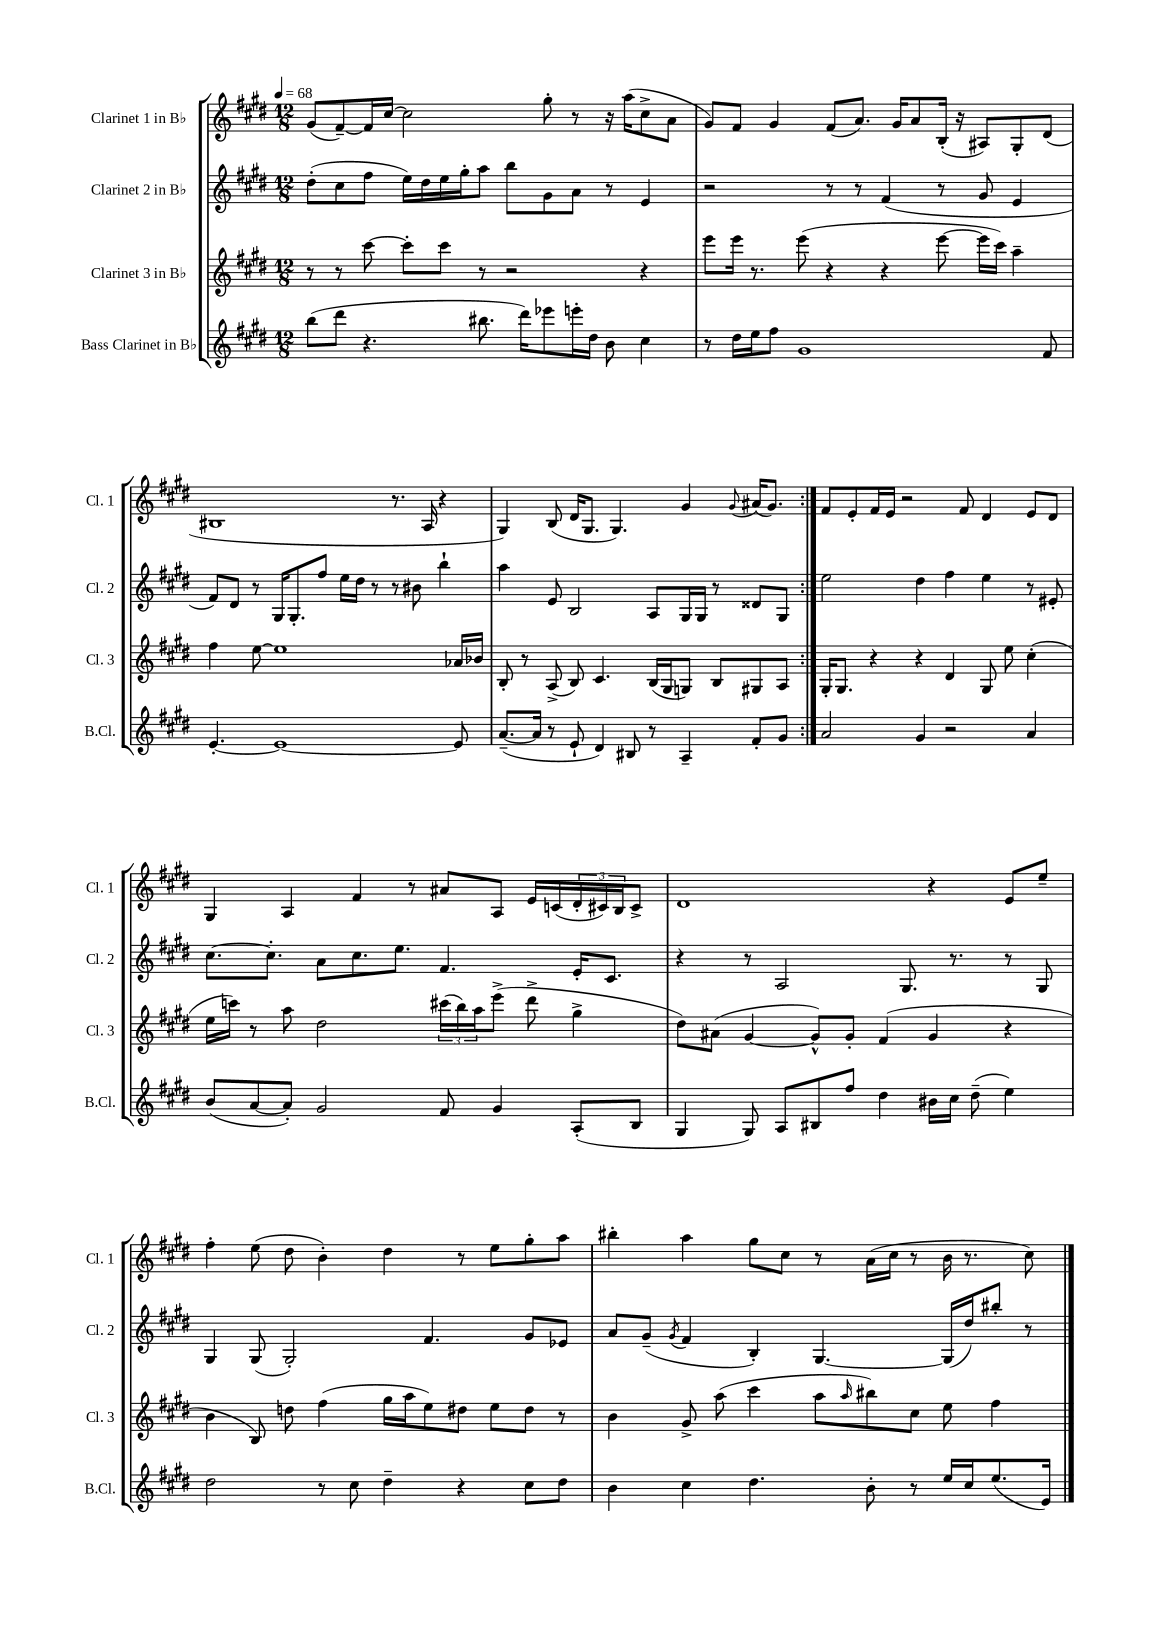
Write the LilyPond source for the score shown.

<<
\new StaffGroup <<
\new Staff = "s0" \with { instrumentName = "Clarinet 1 in Bb" shortInstrumentName = "Cl. 1" } {
    \clef treble \key e \major \numericTimeSignature \time 12/8 \tempo 4 = 68
    \repeat volta 2 { gis'8( fis'8~--) fis'16 cis''16~ cis''2 gis''8-. r8 r16 a''16( cis''8-> a'8 |
    gis'8) fis'8 gis'4 fis'8( a'8.) gis'16 a'8 b16-.( r16 ais8) gis8-. dis'8( |
    bis1 r8. a16 r4 |
    gis4) b8( dis'16 gis8. gis4.) gis'4 \appoggiatura { gis'8 } ais'16( gis'8.) | }
    fis'8 e'8-. fis'16 e'16 r2 fis'8 dis'4 e'8 dis'8 |
    gis4 a4 fis'4 r8 ais'8 a8 e'16 c'16( \tuplet 3/2 { dis'16-. cis'16) b16 } cis'8-> |
    dis'1 r4 e'8 e''8-- |
    fis''4-. e''8( dis''8 b'4-.) dis''4 r8 e''8 gis''8-. a''8 |
    bis''4-. a''4 gis''8 cis''8 r8 a'16( cis''16 r8 b'16 r8. cis''8) \bar "|." |
}
\new Staff = "s1" \with { instrumentName = "Clarinet 2 in Bb" shortInstrumentName = "Cl. 2" } {
    \clef treble \key e \major \numericTimeSignature \time 12/8
    \repeat volta 2 { dis''8-.( cis''8 fis''8 e''16) dis''16 e''16 gis''16-. a''8 b''8 gis'8 a'8 r8 e'4 |
    r2 r8 r8 fis'4( r8 gis'8 e'4 |
    fis'8) dis'8 r8 gis16 gis8.-. fis''8 e''16 dis''16 r8 r8 bis'8 b''4-! |
    a''4 e'8 b2 a8 gis16 gis16 r8 disis'8 gis8 | }
    e''2 dis''4 fis''4 e''4 r8 eis'8-. |
    cis''8.~ cis''8.-. a'8 cis''8. e''8. fis'4. e'16-. cis'8. |
    r4 r8 a2 gis8. r8. r8 gis8 |
    gis4 gis8( gis2-.) fis'4. gis'8 ees'8 |
    a'8 gis'8--( \acciaccatura { gis'8 } fis'4 b4-.) gis4.~ gis16( dis''16) bis''8-. r8 \bar "|." |
}
\new Staff = "s2" \with { instrumentName = "Clarinet 3 in Bb" shortInstrumentName = "Cl. 3" } {
    \clef treble \key e \major \numericTimeSignature \time 12/8
    \repeat volta 2 { r8 r8 cis'''8~ cis'''8-. cis'''8 r8 r2 r4 |
    e'''8 e'''16 r8. e'''8( r4 r4 e'''8~ e'''16 cis'''16) a''4-- |
    fis''4 e''8~ e''1 aes'16 bes'16 |
    b8-. r8 a8->( b8) cis'4. b16( gis16 g8) b8 gis8 a8 | }
    gis16-. gis8. r4 r4 dis'4 gis8 e''8 cis''4-.( |
    e''16 c'''16) r8 a''8 dis''2 \tuplet 3/2 { cis'''16( b''16) a''16 } e'''8->( dis'''8-> gis''4-> |
    dis''8) ais'8( gis'4~ gis'8-^) gis'8-. fis'4( gis'4 r4 |
    b'4 b8) d''8 fis''4( gis''16 a''16 e''8) dis''8 e''8 dis''8 r8 |
    b'4 gis'8-> a''8( cis'''4 a''8 \grace { a''16 } bis''8) cis''8 e''8 fis''4 \bar "|." |
}
\new Staff = "s3" \with { instrumentName = "Bass Clarinet in Bb" shortInstrumentName = "B.Cl." } {
    \clef treble \key e \major \numericTimeSignature \time 12/8
    \repeat volta 2 { b''8( dis'''8 r4. bis''8. dis'''16) ees'''8 e'''16-. dis''16 b'8 cis''4 |
    r8 dis''16 e''16 fis''8 gis'1 fis'8 |
    e'4.~-. e'1~ e'8 |
    a'8.~--( a'16 r8 e'8-! dis'4) bis8 r8 a4-- fis'8-. gis'8 | }
    a'2 gis'4 r2 a'4 |
    b'8( a'8~ a'8-.) gis'2 fis'8 gis'4 a8-.( b8 |
    gis4 gis8) a8 bis8 fis''8 dis''4 bis'16 cis''16 dis''8--( e''4) |
    dis''2 r8 cis''8 dis''4-- r4 cis''8 dis''8 |
    b'4 cis''4 dis''4. b'8-. r8 e''16 cis''16 e''8.( e'16) \bar "|." |
}
>>
>>
\layout { \context { \Score \remove "Bar_number_engraver" } }
